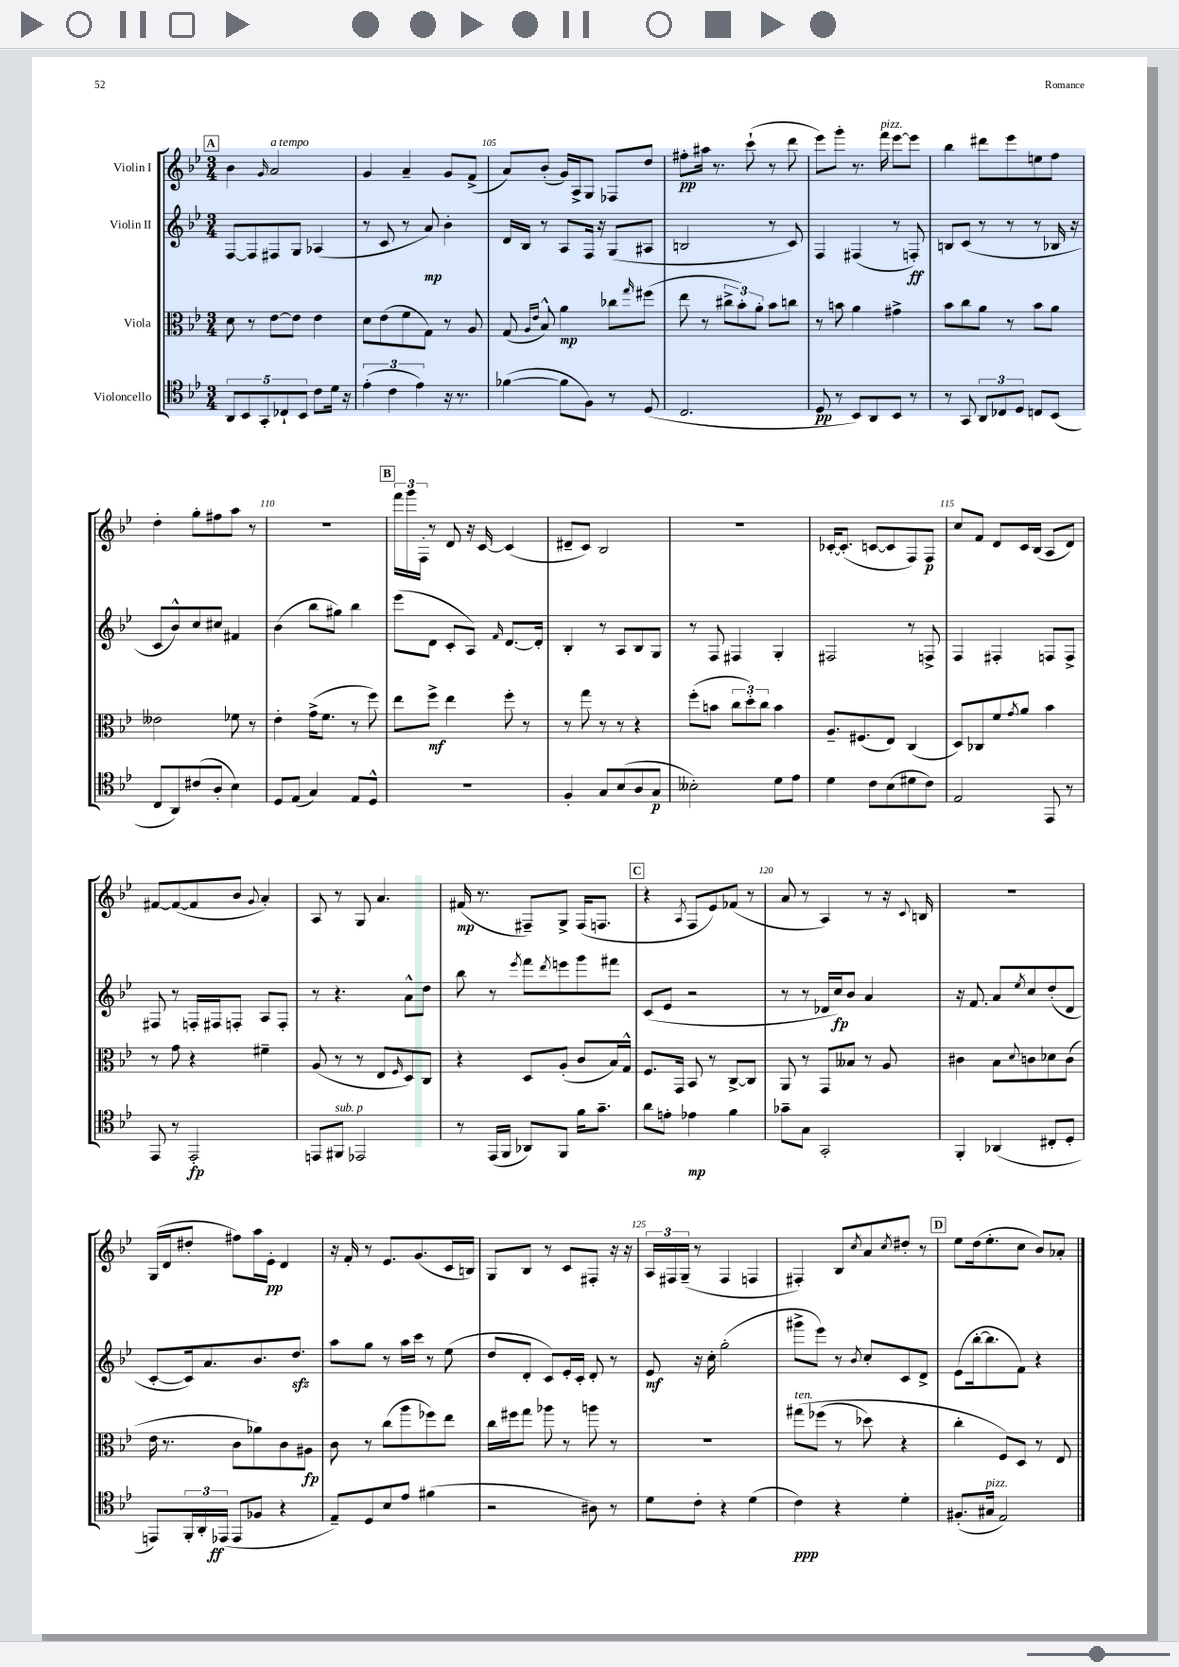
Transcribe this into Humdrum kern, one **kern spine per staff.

**kern	**kern	**kern	**kern
*staff4	*staff3	*staff2	*staff1
*clefC4	*clefC3	*clefG2	*clefG2
*k[b-e-]	*k[b-e-]	*k[b-e-]	*k[b-e-]
*M3/4	*M3/4	*M3/4	*M3/4
10AA	8d	[8F	4b-
10BB-	.	.	.
.	8r	8F]	.
10GG'	.	.	.
.	.	.	16qqg
.	[8e-	8F#	2a
10C-`	.	.	.
.	8e-]	8G	.
10BB-	.	.	.
8c	4e-	(4A-	.
16d	.	.	.
16r	.	.	.
=	=	=	=
(6e-'	8d	8r	4g
.	(8e-	8c	.
6c	.	.	.
.	8f	8r	4a~
6e-)	.	.	.
.	8G)	8a)	.
16r	8r	4b-'	8g
8.r	.	.	.
.	8A	.	(8f^
=	=	=	=
([4f-	(8G	16d	8a)
.	.	16B-	.
.	16qqA	.	.
.	16qqe-	.	.
.	8B-^^)	8r	(8b-'
8f-]	4a	8A	16g)
.	.	.	16A^
8F)	.	16F	8G
.	.	16r	.
8r	8cc-	(8G	8F-
.	16qqgg	.	.
(8D	(8ff#	8A#	8dd
=	=	=	=
2.C	8ee-	2B	8ff#'
.	8r	.	16aa#
.	.	.	8.r
.	12cc#^	.	.
.	12b-')	.	.
.	.	.	(8ccc`
.	12a'	.	.
.	8b-	8r	8r
.	8cc	8c)	8ddd
=	=	=	=
8D	8r	4F	8eee-)
8r	8b	.	8ggg'
8BB-)	4a	(4F#	8.r
8AA	.	.	.
.	.	.	16fff
8BB-	4g#^	8r	[8eee-
8r	.	8F')	8eee-]
=	=	=	=
8r	8b-	8B	4bb-
8GG	8cc	(8c	.
12AA	8a	8r	8ddd#
12C-	.	.	.
.	8r	8r	8eee-
12D	.	.	.
8C	8b-	8r	8ee
(8BB-	8a	16B-	8ff
.	.	16r	.
=	=	=	=
8C	2e--	8c	4dd'
8AA)	.	8b-^^)	.
(8c#	.	8cc	8gg'
8A'	.	8cc#	8ff#
4B-)	8f-	4f#	8aa
.	8r	.	8r
=	=	=	=
8D	4e-'	(4b-	2.r
(8E-	.	.	.
4G)	(16g^	8bb-	.
.	8.f	.	.
.	.	8gg#)	.
8E-	8r	4bb-	.
8D^^	8ff)	.	.
=	=	=	=
2.r	8ee-	(8eee-	24fff
.	.	.	24ggg
.	.	.	24F'
.	8ff^	8d	8r
.	4ee-	8c'	8d
.	.	8A)	16r
.	.	.	[16c
.	.	16qqf	.
.	8ff'	[8.d	(4c]
.	8r	.	.
.	.	16d']	.
=	=	=	=
4F'	8r	4B-'	8d#~
.	8gg	.	8c)
8G	8r	8r	2B-
(8B-	8r	8A	.
8A	4r	8B-	.
8G	.	8G	.
=	=	=	=
2B--')	(8ff'	8r	2.r
.	8b	8F	.
.	12cc	4F#	.
.	12dd')	.	.
.	12cc	.	.
8d	4b	4G'	.
8e-	.	.	.
=	=	=	=
4d	8.A~	2F#	[16c-'
.	.	.	(8.c-']
.	(8.F#	.	.
8c	.	.	[8c
(8B-	8E-)	.	8c]
8d#	(4C	8r	8F)
8c)	.	8F^	8F
=	=	=	=
2E-	8D)	4F	8cc
.	8C-	.	8f
.	8f	4F#'	8d
.	8qg	.	.
.	8a	.	16c
.	.	.	(16B-
8EE-	4b-	8F	8A
8r	.	8F^	8d)
=	=	=	=
8EE-	8r	8F#	[8f#
8r	8g	8r	(8f#_
2EE-'	4r	16F'	8f#]
.	.	16F#	.
.	.	8F'	8b-
.	.	.	8qqg
.	4f#~	8A	4a')
.	.	8F'	.
=	=	=	=
8EE	(8A	8r	8A
8FF#	8r	4.r	8r
2EE-	8r	.	8G
.	8E-	.	4.a
.	16qqF	.	.
.	8D)	8a^^	.
.	8C	8dd	.
=	=	=	=
8r	4r	8bb-	(16f#
.	.	.	8.r
(16EE-	.	8r	.
16FF	.	.	.
.	.	8qeee-	.
8AA-)	8D	8fff	8F#~)
.	.	8qddd	.
8FF	(8A'	8eee	8G^
16f	8c	8ggg	(16F#
8.g~	.	.	8.F
.	16B-)	8fff#	.
.	16G^^	.	.
=	=	=	=
8a	8.F	(8c	4r
8e'	.	8e-	.
.	16GG	.	.
.	.	.	8qA
4e-	8BB-	2r	8F
.	8r	.	8e-)
4f	[8C^	.	(8f-
.	8C]	.	8r
=	=	=	=
8g-~	8AA	8r	8a
8G	8r	8r	8r
2GG'	8GG	16d-	4A)
.	.	16cc)	.
.	8B--	8b-	.
.	8r	4a	8r
.	8A	.	16r
.	.	.	8qqc
.	.	.	16B
=	=	=	=
4FF'	4c#	16r	2.r
.	.	8.f	.
(4AA-	8B-	8a	.
.	8qqd	8qee-	.
.	8c	8cc	.
8C#'	8d-	(8dd'	.
8D'	(8c	8d	.
=	=	=	=
8EE)	16e-	[8c'	(16G
.	8.r	.	16d
24FF'	.	16c])	8dd#'
24AA'	.	.	.
.	.	8.a	.
(24EE-	.	.	.
8EE-	8c	.	8ff#)
8F-	8a-)	8.b-	16aa
.	.	.	16e-'
4r	8c	.	4d
.	.	8.dd	.
.	8A#	.	.
=	=	=	=
8E-~)	8c	8aa	16r
.	.	.	16f'
8D	8r	8gg	8r
8B-	(8cc	8r	8.e-
8e-	8aa	16aa	.
.	.	16ccc	(8.g
(4f#	8ff-)	8r	.
.	8ee-	(8ee-	16c
.	.	.	16B)
=	=	=	=
2r	16cc	8dd	8G
.	16ff#	.	.
.	8gg	8d'	8B-
.	8aa-	8c)	8r
.	8r	16e-'	8c
.	.	16c'	.
8A#)	8aa	8d'	8F#'
8r	8r	8r	16r
.	.	.	16r
=	=	=	=
8d	2.r	8e-	24A
.	.	.	24F#
.	.	.	(24G~
8c'	.	16r	8r
.	.	16cc'	.
4r	.	(2gg'	4F#
(4d	.	.	4F
=	=	=	=
4c)	&(8gg#	8ggg#^	4F#')
.	(8ff-	8eee-)	.
4r	8r	8r	8B-
.	.	8qb-	8qcc
.	8dd-)	8cc'	8a
.	.	.	8qcc
4d'	4r	8c	8dd#'
.	.	8d^	8r
=	=	=	=
(8.F#'	4cc'	(8e-	8ee-
.	.	[16bb-'	(16dd
16G#	.	8.bb-]	8.ee-'
2E-)	8F&)	.	.
.	8D	8f)	8cc
.	8r	4r	8b-)
.	8E-	.	8a-'
==	==	==	==
*-	*-	*-	*-
